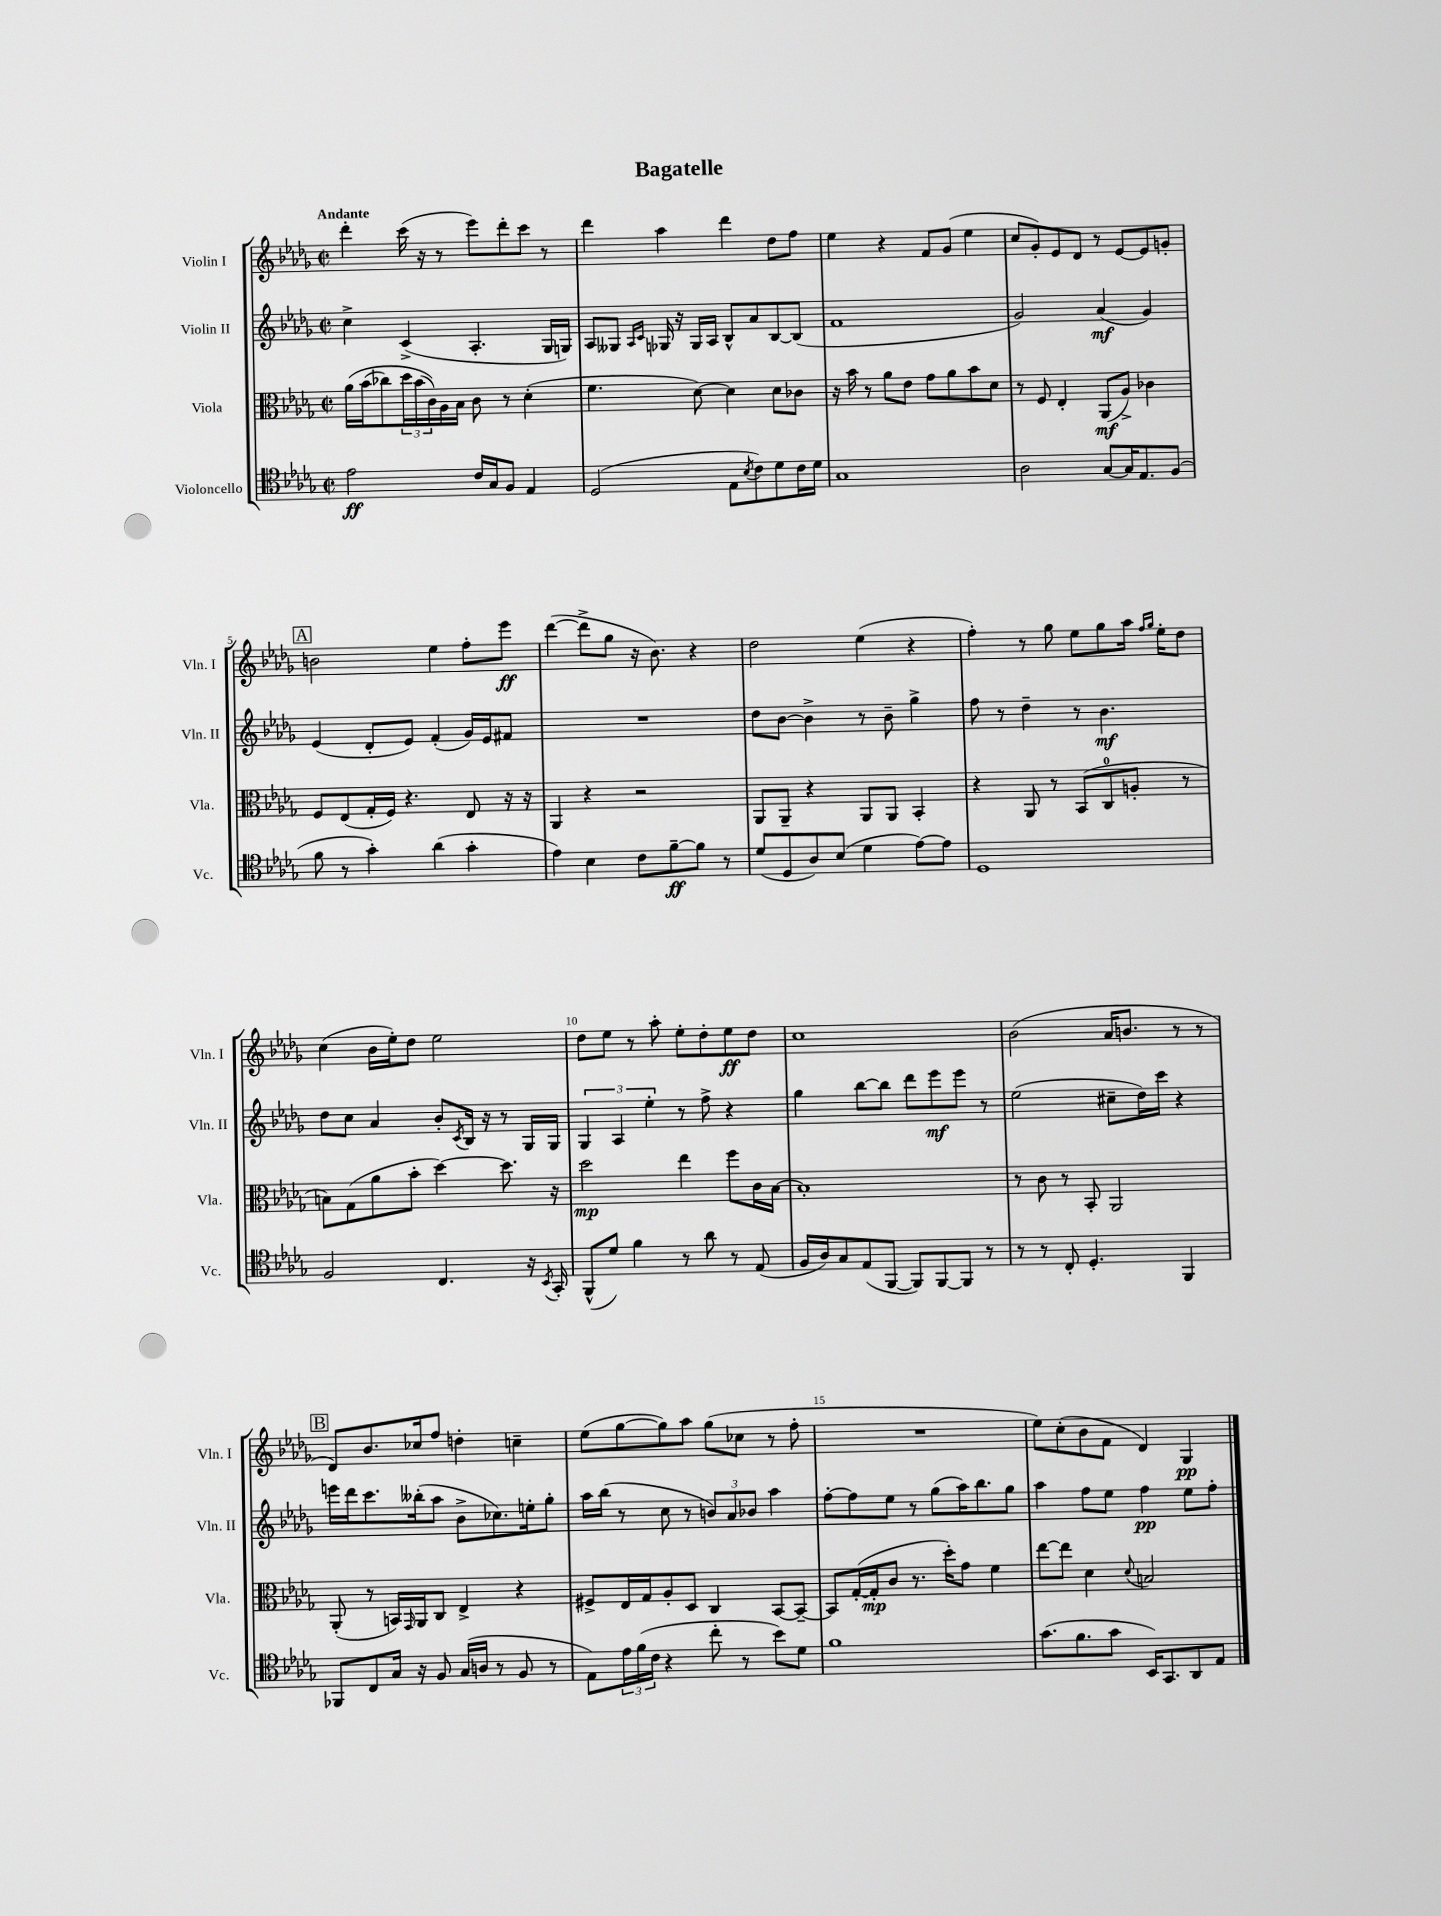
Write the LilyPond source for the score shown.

\header { title = "Bagatelle" }
<<
\new StaffGroup <<
\new Staff = "s0" \with { instrumentName = "Violin I" shortInstrumentName = "Vln. I" } {
    \clef treble \key des \major \defaultTimeSignature \time 2/2 \tempo "Andante"
    des'''4-. c'''16( r16 r8 ees'''8) des'''8-. c'''8 r8 |
    des'''4 aes''4 des'''4 des''8 f''8 |
    ees''4 r4 f'8 ges'8( ees''4 |
    c''8 ges'8-.) ees'8 des'8 r8 ees'8~ ees'8 g'8-. |
    \mark \markup { \box "A" } b'2 ees''4 f''8-. ees'''8\ff |
    des'''4~( des'''8-> ges''8 r16 bes'8.) r4 |
    des''2 ees''4( r4 |
    f''4-.) r8 ges''8 ees''8 ges''8 aes''16 \grace { f''16 ges''16 } ees''16-. des''8 |
    c''4( bes'16 ees''16-.) des''8 ees''2 |
    des''8 ees''8 r8 aes''8-. ees''8-. des''8-. ees''8\ff des''8 |
    c''1 |
    bes'2( aes'16 b'8. r8 r8 |
    \mark \markup { \box "B" } des'8) bes'8. ces''16 f''8 d''4-. c''4-- |
    ees''8( ges''8~ ges''8) aes''8 ges''8( ces''8 r8 f''8-. |
    R1 |
    ees''8) c''8-.( bes'8 f'8 des'4) ges4\pp \bar "|." |
}
\new Staff = "s1" \with { instrumentName = "Violin II" shortInstrumentName = "Vln. II" } {
    \clef treble \key des \major \defaultTimeSignature \time 2/2
    c''4-> c'4->( aes4.-. ges16 g16) |
    aes8 geses8 \grace { aes16 c'16 } ges16 r16 ges16 aes16 bes8-^ aes'8 bes8~ bes8( |
    f'1 |
    ges'2) aes'4\mf( ges'4) |
    \mark \markup { \box "A" } ees'4( des'8-. ees'8) f'4-.( ges'16) ees'16 fis'8 |
    R1 |
    des''8 bes'8~ bes'4-> r8 bes'8-- ges''4-> |
    f''8 r8 des''4-- r8 bes'4.\mf |
    des''8 c''8 aes'4 bes'8-. \acciaccatura { c'8 } bes16 r16 r8 ges16 ges16 |
    \tuplet 3/2 { ges4 aes4 ees''4-. } r8 f''8-> r4 |
    ges''4 bes''8~ bes''8 des'''8 ees'''8\mf ees'''8 r8 |
    ees''2( cis''8-- des''16) c'''16 r4 |
    \mark \markup { \box "B" } e'''16 des'''16 c'''8. beses''16-.( aes''8 bes'8-> ces''8.) e''16-. ges''8-. |
    aes''16 bes''16( r8 c''8 r8 \tuplet 3/2 { b'8) aes'8 bes'8 } aes''4 |
    f''8~-. f''8 ees''8 r8 ges''8( aes''16) bes''8. ges''8 |
    aes''4 f''8 ees''8 f''4\pp ees''8 f''8-. \bar "|." |
}
\new Staff = "s2" \with { instrumentName = "Viola" shortInstrumentName = "Vla." } {
    \clef alto \key des \major \defaultTimeSignature \time 2/2
    aes'16\( bes'16( ces''8) \tuplet 3/2 { des''16 bes'16( c'16)\) } aes16 bes16 c'8 r8 des'4-.( |
    f'4. des'8~) des'4 des'8 ces'8 |
    r16 bes'16 r8 aes'8 ees'8 ges'8 aes'8 bes'8 des'8 |
    r8 f8 ees4-. aes,8\mf( aes8->) ces'4 |
    \mark \markup { \box "A" } f8 ees8( ges16-. f16) r4. ees8 r16 r16 |
    aes,4 r4 r2 |
    aes,8 aes,8-- r4 aes,8 aes,8 bes,4-. |
    r4 aes,8 r8 bes,8( c8-0 a8-. r8 |
    b8) ges8( aes'8 bes'8-. des''4~) des''8. r16 |
    des''2\mp ees''4 f''8 c'16 bes16~ |
    bes1-. |
    r8 c'8 r8 bes,8-. aes,2 |
    \mark \markup { \box "B" } aes,8-.( r8 b,16) \grace { ges,16 } aes,16 c8 ees4-> r4 |
    fis8-> ees16 ges16 aes8-. des8 c4 bes,8~ bes,8~-- |
    bes,8 ges16~-.( ges16-.\mp c'8 r8. des''16-.) ges'8 f'4 |
    ees''8~ ees''8 des'4 \appoggiatura { des'8 } b2 \bar "|." |
}
\new Staff = "s3" \with { instrumentName = "Violoncello" shortInstrumentName = "Vc." } {
    \clef tenor \key des \major \defaultTimeSignature \time 2/2
    ees'2\ff c'16 ges16 f8 ees4 |
    des2( ees8 \acciaccatura { bes8 } c'8) des'8 c'16 des'16 |
    ges1 |
    aes2 ges8~ ges16 ees8. f8( |
    \mark \markup { \box "A" } f'8 r8 ges'4-.) aes'4( ges'4-. |
    ees'4) bes4 c'8 f'8~--\ff f'8 r8 |
    des'8( des8 aes8) bes8( des'4 ees'8~) ees'8 |
    des1 |
    f2 c4. r16 \acciaccatura { bes,8 } ges,16-. |
    f,8-^( des'8) f'4 r8 aes'8 r8 ees8( |
    f16 aes16) ges8 ees8( f,8~ f,8) f,8~ f,8 r8 |
    r8 r8 c8-. des4.-. f,4 |
    \mark \markup { \box "B" } fes,8 c8 ges16 r16 f8 ges16( a16 r8 f8 r8 |
    ees8) \tuplet 3/2 { ees'16 f'16( c'16 } r4 c''8-. r8 bes'8) des'8 |
    f'1 |
    ges'8.( f'8. ges'8 bes,16) ges,8. aes,8 ees8 \bar "|." |
}
>>
>>
\layout { \context { \Score \override BarNumber.break-visibility = ##(#f #t #t) barNumberVisibility = #(every-nth-bar-number-visible 5) } }
